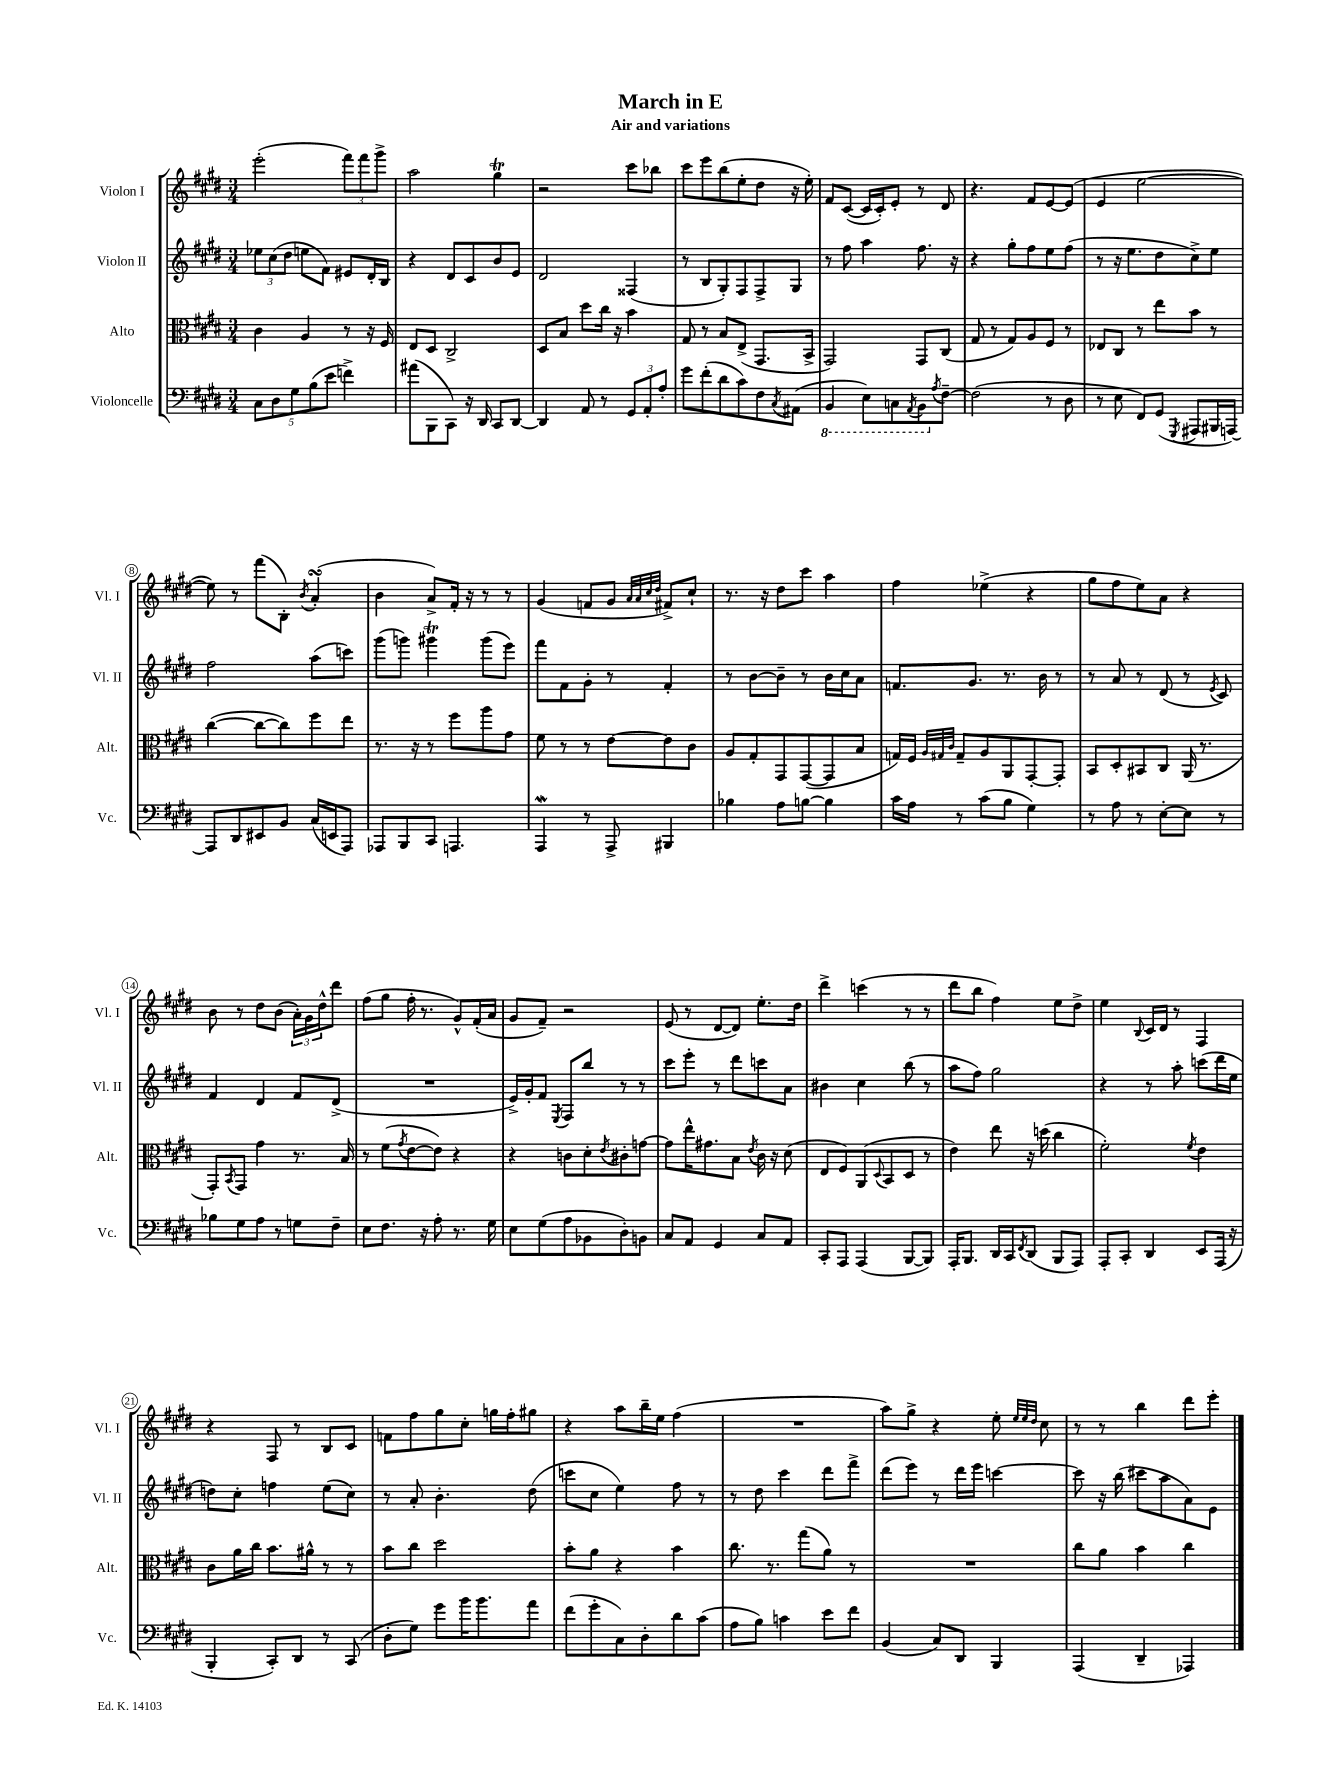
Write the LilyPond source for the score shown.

\header { title = "March in E" subtitle = "Air and variations" }
<<
\new StaffGroup <<
\new Staff = "s0" \with { instrumentName = "Violon I" shortInstrumentName = "Vl. I" } {
    \clef treble \key e \major \numericTimeSignature \time 3/4
    e'''2-.( \tuplet 3/2 { fis'''8) fis'''8 gis'''8-> } |
    a''2 gis''4\trill |
    r2 cis'''8 bes''8 |
    cis'''8 e'''8 b''8( e''8-. dis''8 r16 e''16-.) |
    fis'8 cis'8~( cis'16 cis'16-.) e'8-. r8 dis'8 |
    r4. fis'8 e'8~ e'8( |
    e'4 e''2~ |
    e''8) r8 fis'''8( b8-.) \acciaccatura { b'8 } a'4-.\turn( |
    b'4 a'8->) fis'16-. r16 r8 r8 |
    gis'4( f'8 gis'8 \grace { a'32 a'32 cis''32 dis''32 } fis'8->) cis''8-! |
    r8. r16 dis''8 cis'''8 a''4 |
    fis''4 ees''4->( r4 |
    gis''8 fis''8 e''8) a'8 r4 |
    b'8 r8 dis''8 b'8( \tuplet 3/2 { a'16-.) gis'16 dis''16-^ } dis'''8 |
    fis''8( gis''8 fis''16-. r8. gis'8-^) fis'16-.( a'16 |
    gis'8 fis'8--) r2 |
    e'8( r8 dis'8~ dis'8) e''8.-. dis''16 |
    dis'''4-> c'''4( r8 r8 |
    dis'''8 b''8 fis''4) e''8 dis''8-> |
    e''4 \appoggiatura { b8 } cis'16 dis'16 r8 fis4 |
    r4 fis8 r8 b8 cis'8 |
    f'8 fis''8 gis''8 cis''8-. g''16 fis''16-. gis''8 |
    r4 a''8 b''16-- e''16 fis''4( |
    R2. |
    a''8) gis''8-> r4 e''8-. \grace { e''32 e''32 dis''32 } cis''8 |
    r8 r8 b''4 dis'''8 e'''8-. \bar "|." |
}
\new Staff = "s1" \with { instrumentName = "Violon II" shortInstrumentName = "Vl. II" } {
    \clef treble \key e \major \numericTimeSignature \time 3/4
    \tuplet 3/2 { ees''8 cis''8( dis''8 } e''8 fis'8) eis'8 dis'16-. b16 |
    r4 dis'8 cis'8 b'8 e'8 |
    dis'2 fisis4( |
    r8 b8 gis8-.) fis8 fis8-> gis8 |
    r8 fis''8 a''4 fis''8. r16 |
    r4 gis''8-. fis''8 e''8 fis''8( |
    r8 r16 e''8. dis''8 cis''8->) e''8 |
    fis''2 a''8( c'''8) |
    gis'''8( g'''8) gis'''4\trill gis'''8( e'''8) |
    fis'''8 fis'8 gis'8-. r8 fis'4-. |
    r8 b'8~ b'8-- r8 b'16 cis''16 a'8 |
    f'8. gis'8. r8. b'16 r8 |
    r8 a'8 r8 dis'8( r8 \acciaccatura { e'8 } cis'8) |
    fis'4 dis'4 fis'8 dis'8->( |
    R2. |
    e'16->) gis'16-. fis'8 \acciaccatura { e8 } fis8 b''8 r8 r8 |
    cis'''8 e'''8-. r8 dis'''8 c'''8 a'8 |
    bis'4 cis''4 b''8( r8 |
    a''8 fis''8) gis''2 |
    r4 r8 a''8-. c'''8( dis'''16 e''16 |
    d''8) cis''8-. f''4 e''8( cis''8) |
    r8 a'8-. b'4.-. dis''8( |
    c'''8 cis''8 e''4) fis''8 r8 |
    r8 dis''8 cis'''4 dis'''8 fis'''8-> |
    dis'''8( e'''8) r8 dis'''16 e'''16 c'''4~ |
    c'''8 r16 b''16( cis'''8 a''8 a'8) e'8 \bar "|." |
}
\new Staff = "s2" \with { instrumentName = "Alto" shortInstrumentName = "Alt." } {
    \clef alto \key e \major \numericTimeSignature \time 3/4
    cis'4 a4 r8 r16 fis16 |
    e8 dis8 cis2-> |
    dis8 b8 dis''8 cis''16 r16 b'4 |
    gis8 r8 b8 e8->( gis,8. b,16-> |
    gis,2) gis,8 cis8( |
    gis8 r8 gis8) a8 fis8 r8 |
    ees8 cis8 r8 e''8 b'8 r8 |
    cis''4~( cis''8~ cis''8) fis''8 e''8 |
    r8. r16 r8 fis''8 a''8 gis'8 |
    fis'8 r8 r8 e'8~ e'8 cis'8 |
    a8 gis8-. gis,8 gis,8~( gis,8 b8 |
    g16) fis16 \grace { a32 gis32 cis'32 } gis8-- a8 a,8 gis,8~-. gis,8-. |
    b,8 dis8-. bis,8 cis8 a,16( r8. |
    gis,8-.) \acciaccatura { b,8 } gis,8 gis'4 r8. b16 |
    r8 fis'8( \acciaccatura { gis'8 } e'8~ e'8) r4 |
    r4 c'8 dis'8-. \acciaccatura { e'8 } cis'8-. g'8~ |
    g'8 e''16-^ gis'8. b8 \acciaccatura { e'8 } cis'16 r16 dis'8( |
    e8 fis8) a,8( \appoggiatura { dis8 } b,8 dis8 r8 |
    e'4) e''8 r16 d''16( cis''4 |
    fis'2-.) \acciaccatura { fis'8 } e'4 |
    cis'8 a'16 cis''16 b'8. ais'16-^ r8 r8 |
    b'8 cis''8 dis''2 |
    b'8-. a'8 r4 b'4 |
    cis''8. r8. gis''8( a'8) r8 |
    R2. |
    cis''8 a'8 b'4 cis''4 \bar "|." |
}
\new Staff = "s3" \with { instrumentName = "Violoncelle" shortInstrumentName = "Vc." } {
    \clef bass \key e \major \numericTimeSignature \time 3/4
    \tuplet 5/4 { cis8 dis8 gis8 b8( e'8 } f'4->) |
    ais'8( b,,8 cis,8) r16 dis,16 cis,8 dis,8~ |
    dis,4 a,8 r8 \tuplet 3/2 { gis,8 a,8-. a8-. } |
    gis'8 fis'8-.( dis'8 cis'8) fis8 \acciaccatura { cis8 } ais,8( |
    \ottava #-1 b,,4 e,8) c,8 \acciaccatura { a,,8 } b,,8 \ottava #0 \acciaccatura { a8 } fis8~-- |
    fis2( r8 dis8 |
    r8 e8 fis,8) gis,8( \acciaccatura { gis,,8 } ais,,8 bis,,16 a,,16~) |
    a,,8 dis,8 eis,8 b,8 cis16( e,16 a,,8) |
    aes,,8 b,,8 cis,8 a,,4. |
    a,,4\mordent r8 a,,8-> bis,,4 |
    bes4 a8 b8~ b4 |
    cis'16 a16 r8 cis'8( b8 gis4) |
    r8 a8 r8 e8~-. e8 r8 |
    bes8 gis8 a8 r8 g8 fis8-- |
    e8 fis8. r16 a8-. r8. gis16 |
    e8 gis8( a8 bes,8 dis8-.) b,8 |
    cis8 a,8 gis,4 cis8 a,8 |
    cis,8-. a,,8 a,,4( b,,8~ b,,8) |
    a,,16-. b,,8. dis,16 cis,16 \acciaccatura { fis,8 } dis,8( b,,8 a,,8) |
    a,,8-. cis,8-. dis,4 e,8 a,,16( r16 |
    b,,4-. cis,8-.) dis,8 r8 cis,8( |
    dis8-. gis8) gis'8 b'16 b'8. a'8 |
    fis'8( gis'8-. cis8) dis8-. dis'8 cis'8( |
    a8 b8) c'4 e'8 fis'8 |
    b,4( cis8) dis,8 b,,4 |
    a,,4( dis,4-- aes,,4) \bar "|." |
}
>>
>>
\layout { \context { \Score \override BarNumber.stencil = #(make-stencil-circler 0.1 0.3 ly:text-interface::print) } }
